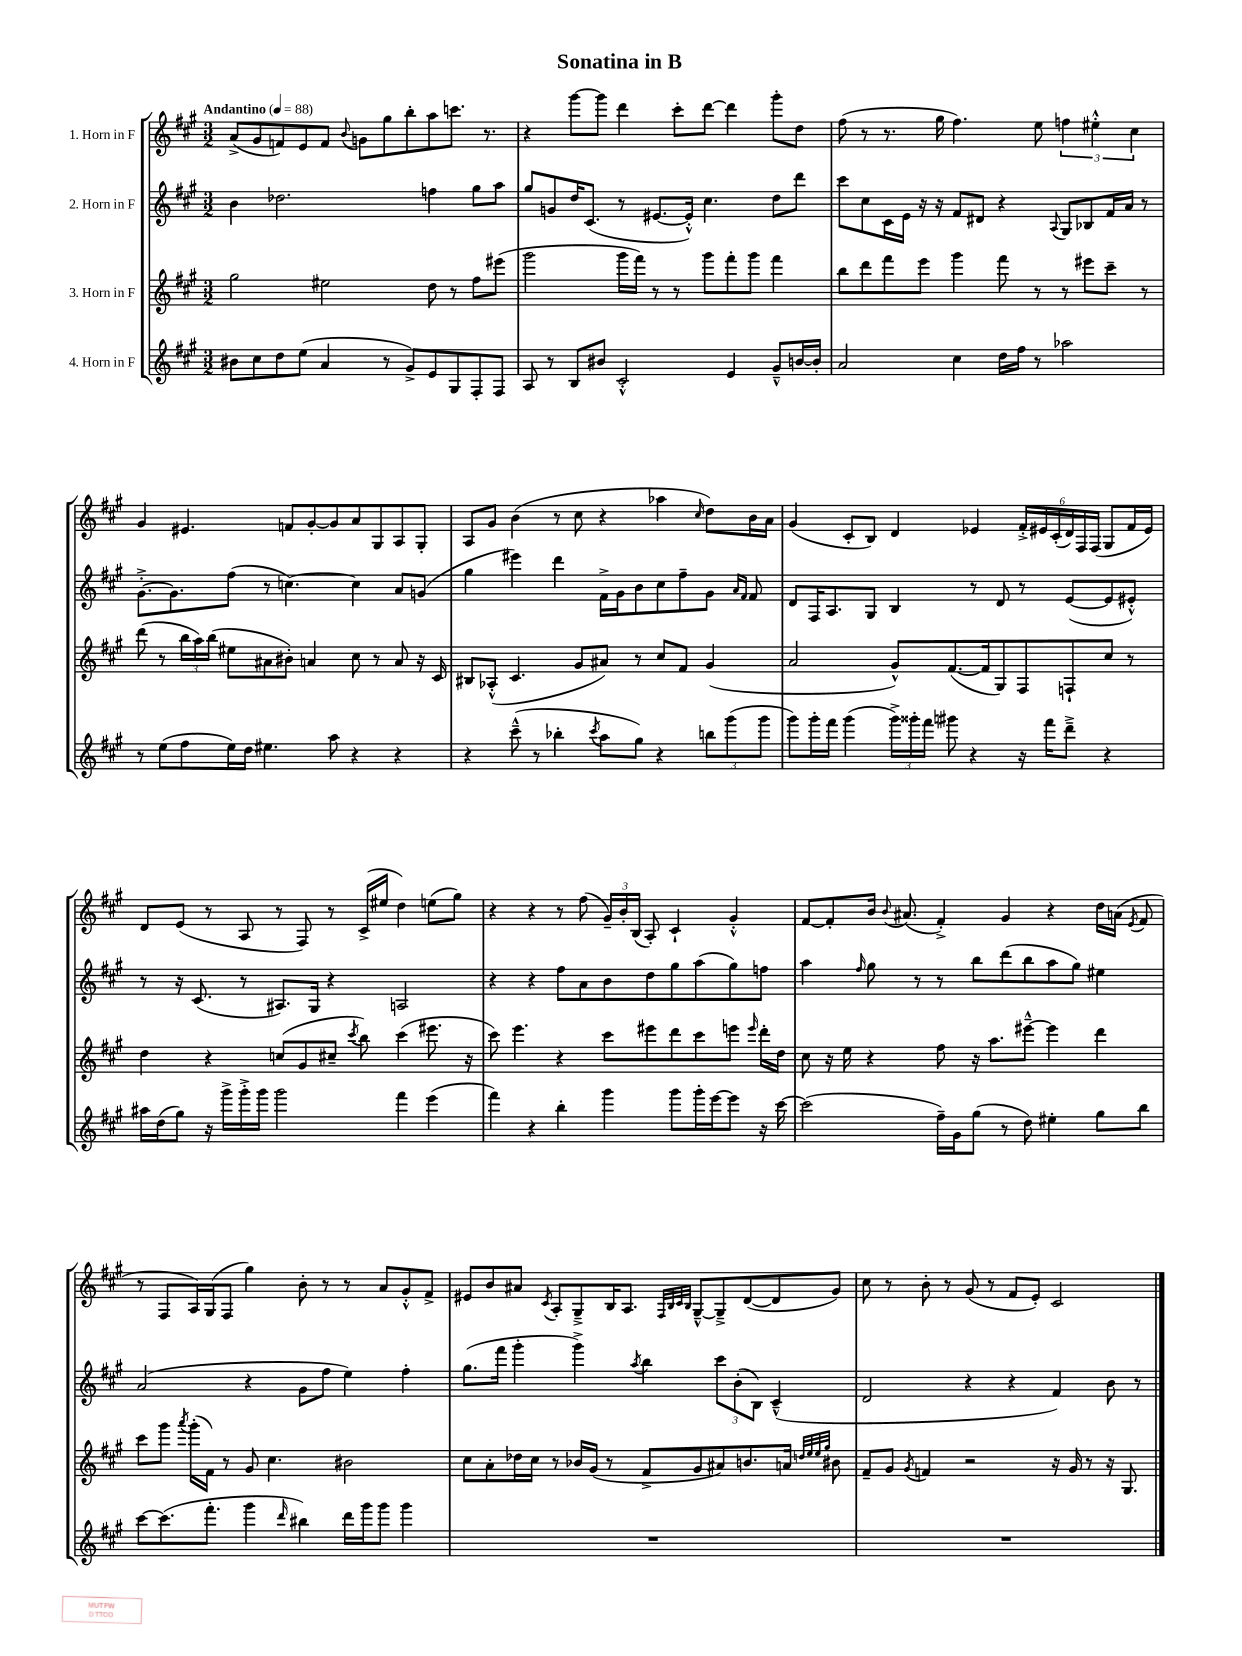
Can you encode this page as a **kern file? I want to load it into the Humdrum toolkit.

**kern	**kern	**kern	**kern
*staff4	*staff3	*staff2	*staff1
*clefG2	*clefG2	*clefG2	*clefG2
*k[f#c#g#]	*k[f#c#g#]	*k[f#c#g#]	*k[f#c#g#]
*M3/2	*M3/2	*M3/2	*M3/2
*MM88	*MM88	*MM88	*MM88
8b#\L	2gg#\	4b\	(8a^/L
8cc#\	.	.	8g#/
8dd\	.	2.dd-\	8f/)
(8ee\J	.	.	8e/
4a/	2ee#\	.	8f/J
.	.	.	8qqb/
.	.	.	8g\L
8r	.	.	8gg#\
8g#^/L)	.	.	8bb'\
8e/	8dd\	4ff\	8aa\
8G#/	8r	.	8.ccc\J
8F#'/	8ff#\L	8gg#\L	.
.	.	.	8.r
8F#/J	(8eee#\J	8aa\J	.
=	=	=	=
8A/	2ggg#\	8gg#/L	4r
8r	.	8g/	.
8B/L	.	16dd/K	[8ggg#\L
.	.	(8.c#/J	.
8b#/J	.	.	8ggg#\]J
2c#'^^/	16ggg#\LL	8r	4ddd\
.	16fff#\JJ)	.	.
.	8r	[8.e#/L	.
.	8r	.	8ccc#'\L
.	.	16e#'^^/]Jk)	.
.	8ggg#\L	4.cc#\	[8ddd\J
4e/	8fff#'\	.	4ddd\]
.	8ggg#\J	.	.
8g#~^^/L	4fff#\	8dd\L	8ggg#'\L
[16b/L	.	8ddd\J	8dd\J
16b'/]JJ	.	.	.
=	=	=	=
2a/	8bb\L	8ccc#\L	(8ff#\
.	8ddd\	8cc#\	8r
.	8fff#\	16c#\L	8.r
.	.	16e\JJ	.
.	8eee\J	16r	.
.	.	16r	16gg#\
4cc#\	4ggg#\	8f#/L	4.ff#\)
.	.	8d#/J	.
16dd\LL	8fff#\	4r	.
16ff#\JJ	.	.	.
8r	8r	.	8ee\
.	.	8qqA/	.
2aa-\	8r	8G#/L	6ff\
.	8eee#\L	8B-/	.
.	.	.	6ee#'^^\
.	8ccc#~\J	16f#/L	.
.	.	16a/JJ	.
.	.	.	6cc#\
.	8r	8r	.
=	=	=	=
8r	(8ddd\	[8.g#'^\L	4g#/
(8ee\L	8r	.	.
.	.	8.g#\]	.
8ff#\	24bb\LL	.	4.e#/
.	24aa\)	.	.
.	(24bb\JJ	.	.
16ee\L)	8ee#\L	(8ff#\J	.
16dd\JJ	.	.	.
4.ee#\	8a#\	8r	.
.	8b#'\J)	[4.cc\)	8f/L
.	4a/	.	[8g#'/
8aa\	.	.	8g#/]
4r	8cc#\	4cc\]	8a/
.	8r	.	8G#/
4r	8a/	8a/L	8A/
.	16r	(8g/J	8G#'/J
.	16c#/	.	.
=	=	=	=
4r	8B#/L	4gg#\	8A/L
.	(8A-'^^/J	.	8g#/J
(8ccc#~^^\	4.c#/	4eee#\)	(4b\
8r	.	.	.
4bb-'\	.	4ddd\	8r
.	8g#/L	.	8cc#\
8qccc#/	.	.	.
8aa\L	8a#/J)	16f#^\LL	4r
.	.	16g#\J	.
8gg#\J)	8r	8b\	.
4r	8cc#/L	8cc#\	4aa-\
.	8f#/J	8ff#~\	.
.	.	.	16qqcc#/
12bb\L	(4g#/	8g#\J	8dd\L)
(12ggg#\	.	.	.
.	.	16qqa/LL	.
.	.	16qqf#/JJ	.
.	.	8f#/	16b\L
12ggg#\J	.	.	.
.	.	.	16a\JJ
=	=	=	=
8ggg#\L)	2a/	8d/L	(4g#/
16ggg#'\L	.	16F#/K	.
16fff#\JJ	.	8.A/	.
(4ggg#\	.	.	8c#'/L
.	.	8G#/J	8B/J)
24ggg#^\LL)	8g#^^/L)	4B/	4d/
24ggg##'\	.	.	.
24fff#\JJ	.	.	.
8ggg#\	([8.f#/	.	.
4r	.	8r	4e-/
.	16f#/]k	.	.
.	8G#/)	8d/	.
16r	8F#/	8r	24f#'^/LL
.	.	.	24e#/
16fff#\LK	.	.	.
.	.	.	(24c#'/
8ddd~^\J	8F`/	([8e/L	24d/)
.	.	.	24F#/
.	.	.	(24F#/JJ
4r	8cc#/J	8e/]	8G#/L
.	8r	8e#'^^/J)	16f#/L
.	.	.	16e#/JJ)
=	=	=	=
16aa#\LL	4dd\	8r	8d/L
(16dd\J	.	.	.
8gg#\J)	.	16r	(8e/J
.	.	(8.c#/	.
16r	4r	.	8r
16ggg#^\LL	.	.	.
16ggg#'^\	.	8r	8A/
16ggg#\JJ	.	.	.
2ggg#\	(8cc/L	8.A#/L)	8r
.	8g#/	.	8F#/)
.	.	16G#/Jk	.
.	8cc#~/J	4r	8r
.	8qccc#/	.	.
.	8bb\)	.	(16c#^/LL
.	.	.	16ee#/JJ
4fff#\	(4ccc#\	2A/	4dd\)
(4eee\	8.eee#\	.	(8ee\L
.	.	.	8gg#\J)
.	16r	.	.
=	=	=	=
4fff#\)	8ccc#\)	4r	4r
.	4.eee\	.	.
4r	.	4r	4r
4bb'\	4r	8ff#\L	8r
.	.	8a\	(8ff#\
4ggg#\	8ccc#\L	8b\	24g#~/LL)
.	.	.	24b'/
.	.	.	(24B/JJ
.	8eee#\	8dd\	8A'/)
8ggg#\L	8ddd\	8gg#\	4c#`/
16ggg#'\L	8ccc#\	(8aa\	.
[16eee\J	.	.	.
8eee\]J	8eee\J	8gg#\)	4g#'^^/
.	16qqeee/	.	.
16r	16ddd'\LL	8ff\J	.
[16ccc#\	16dd\JJ	.	.
=	=	=	=
(2ccc#\]	8cc#\	4aa\	[8f#/L
.	16r	.	8f#'/]
.	16ee\	.	.
.	.	16qqff#/	.
.	4r	8gg#\	16b/Jk
.	.	.	8qqb/
.	.	.	(8.a#/
.	.	8r	.
16ff#~\LL)	8ff#\	8r	4f#'^/)
16g#\J	.	.	.
(8gg#\J	16r	8bb\L	.
.	8.aa\L	.	.
8r	.	(8ddd\	4g#/
8dd\)	[8eee#~^^\J	8bb\	.
4ee#'\	4eee#\]	8aa\	4r
.	.	8gg#\J)	.
8gg#\L	4ddd\	4ee#\	16dd\LL
.	.	.	(16a\JJ
.	.	.	8qe/
8bb\J	.	.	8f#/
=	=	=	=
[8ccc#\L	8ccc#\L	(2a/	8r
(8.ccc#\]	8ggg#\J	.	8F#/L
.	8qaaa/	.	.
.	(16ggg#'\LL	.	16A/L)
8.fff#'\J	16f#\JJ)	.	(16G#/J
.	8r	.	8F#/J
4ggg#\	8g#/	4r	4gg#\)
.	4.cc#\	.	.
16qqddd/	.	.	.
4bb#\)	.	8g#\L	8b'\
.	.	8ff#\J	8r
16ddd\LL	2b#\	4ee\)	8r
16ggg#\J	.	.	.
8ggg#\J	.	.	8a/L
4ggg#\	.	4ff#'\	8g#'^^/
.	.	.	8f#^/J
=	=	=	=
1.r	8cc#\L	(8.gg#\L	8e#/L
.	8a'\	.	8b/
.	.	16fff#\Jk	.
.	16dd-\L	4ggg#'\	8a#/J
.	16cc#\JJ	.	.
.	.	.	8qc#/
.	8r	.	8A'/L
.	16b-/LL	4ggg#^\)	8G#~^/
.	(16g#/JJ	.	.
.	8r	.	16B/K
.	.	.	8.A/J
.	.	8qaa/	.
.	8f#^/L	4bb\	.
.	.	.	32qqF#/LLL
.	.	.	32qqB/
.	.	.	32qqc#/
.	.	.	32qqB/JJJ
.	8g#/	.	[8G#~^^/L
.	8a#/)	12ccc#\L	8G#~^/]
.	.	(12b'\	.
.	8.b/	.	([8d/
.	.	12B\J)	.
.	.	(4c#~^^/	8d/]
.	16a/Jk	.	.
.	32qqdd/LLL	.	.
.	32qqee/	.	.
.	32qqee/	.	.
.	32qqgg#/JJJ	.	.
.	8b#\	.	8g#/J)
=	=	=	=
1.r	8f#~/L	2d/	8cc#\
.	8g#/J	.	8r
.	8qg#/	.	.
.	4f/	.	8b'\
.	.	.	8r
.	2r	4r	(8g#/
.	.	.	8r
.	.	4r	8f#/L
.	.	.	8e'/J)
.	16r	4f#/)	2c#/
.	16g#/	.	.
.	8r	.	.
.	16r	8b\	.
.	8.G#/	.	.
.	.	8r	.
==	==	==	==
*-	*-	*-	*-
